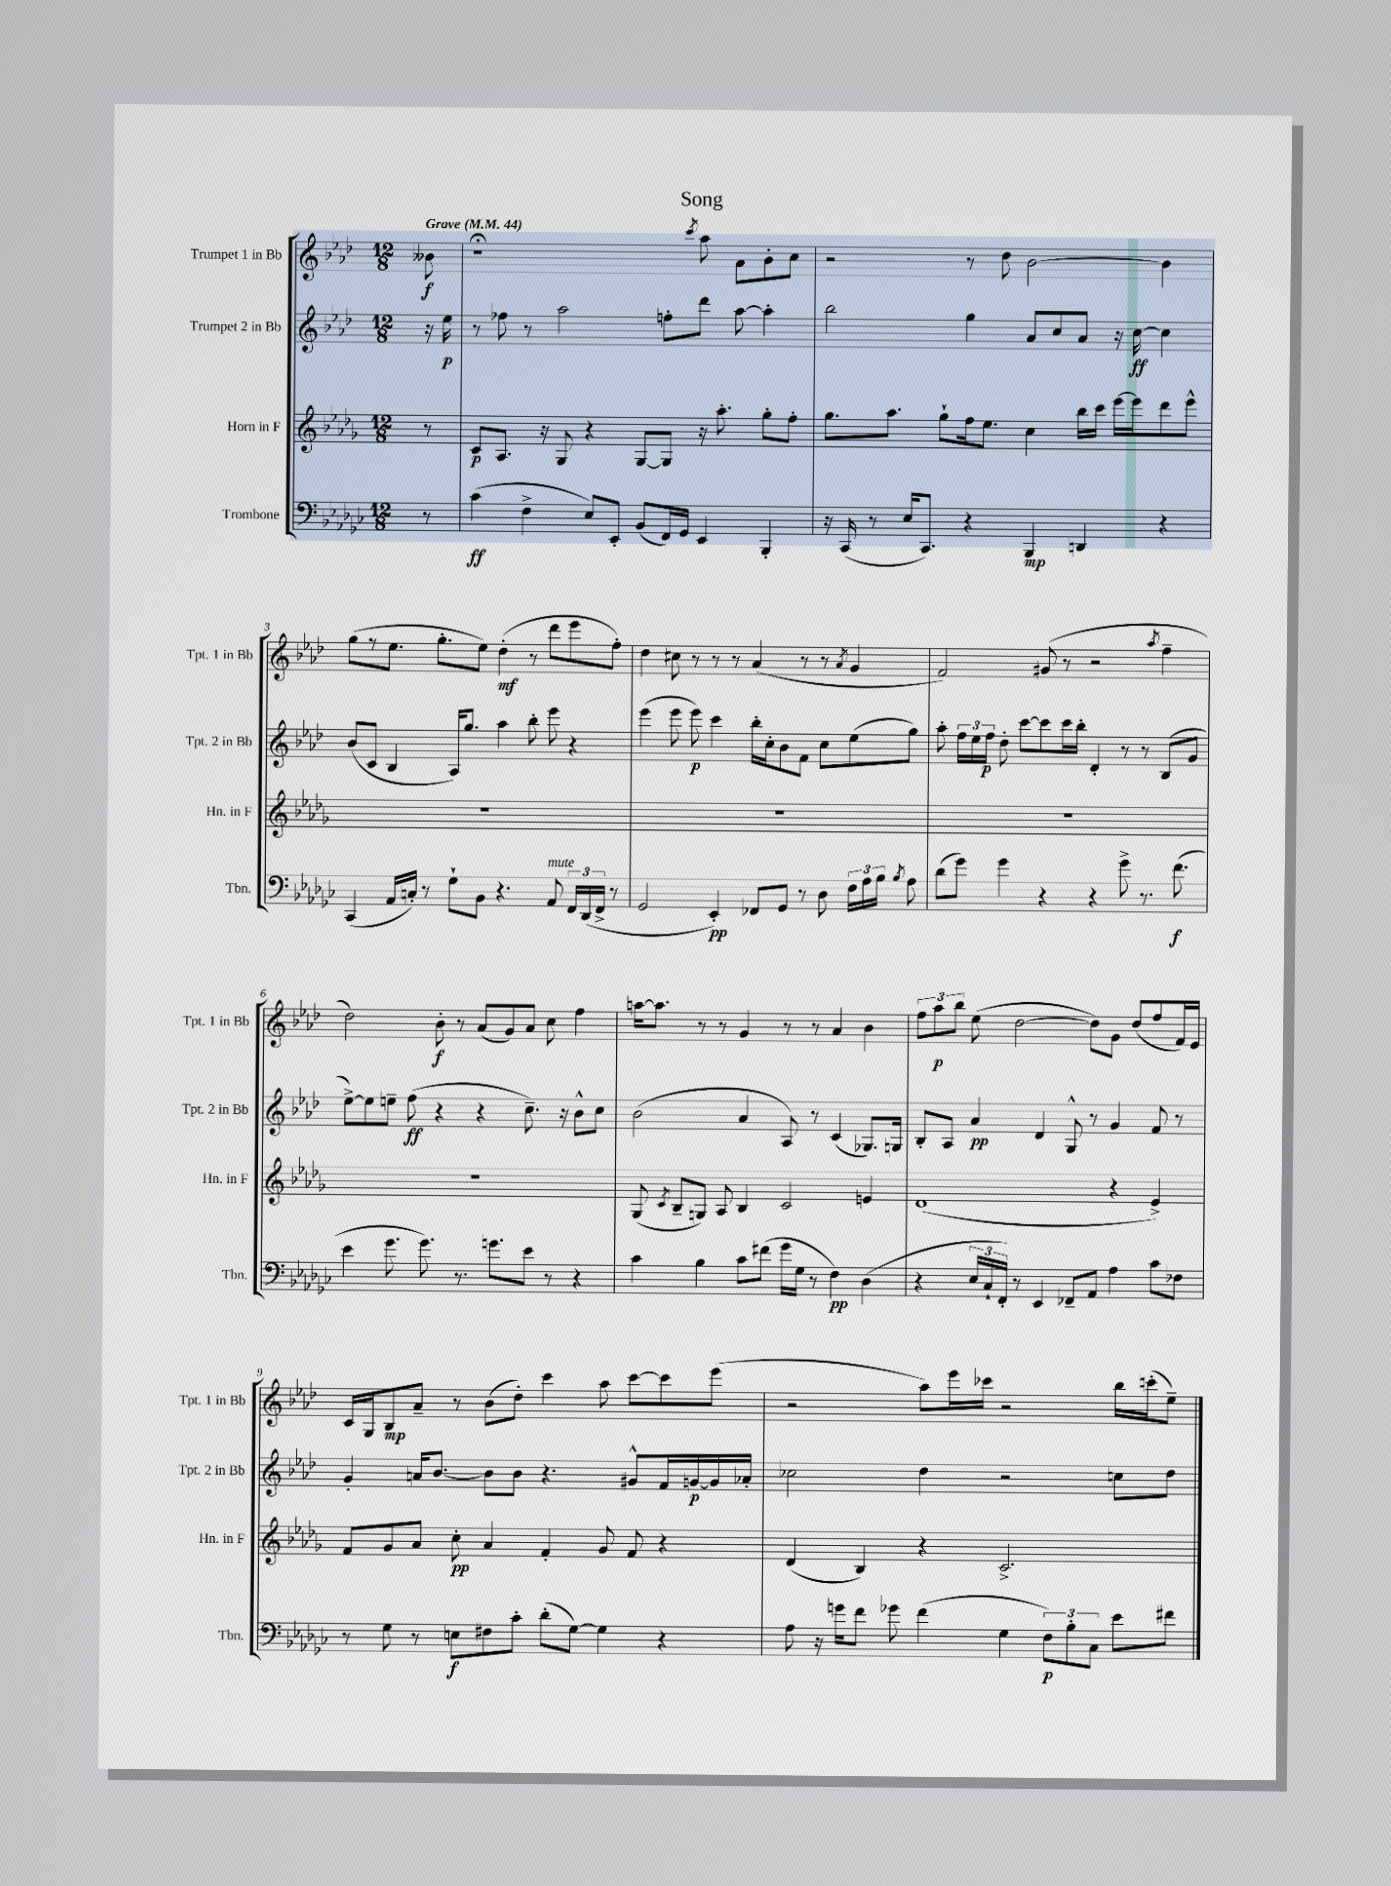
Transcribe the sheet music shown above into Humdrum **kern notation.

**kern	**kern	**kern	**kern
*staff4	*staff3	*staff2	*staff1
*clefF4	*clefG2	*clefG2	*clefG2
*k[b-e-a-d-g-c-]	*k[b-e-a-d-g-]	*k[b-e-a-d-]	*k[b-e-a-d-]
*M12/8	*M12/8	*M12/8	*M12/8
*MM44	*MM44	*MM44	*MM44
8r	8r	16r	8b--
.	.	16ee-	.
=	=	=	=
(4c-	8c	8r	1r;
.	8.A-	8ff-	.
4F^	.	8r	.
.	16r	.	.
.	8G-	2aa-	.
8E-)	4r	.	.
8EE-'	.	.	.
(8BB-	[8G-	.	.
16FF)	8G-]	8ff'	.
16GG-	.	.	.
.	.	.	8qccc
4EE-	16r	8ddd-	8aa-
.	8.aa-'	.	.
.	.	[8aa-	8a-
4BBB-'	8gg-'	4aa-']	8b-'
.	8ff'	.	8cc
=	=	=	=
16r	8.gg-	2bb-	2r
(16CC-	.	.	.
8r	.	.	.
.	8.aa-	.	.
16E-	.	.	.
8.CC-)	.	.	.
.	8gg-`	.	.
4r	16ff	4gg	8r
.	8.ee-	.	.
.	.	.	8dd-
4BBB-	4cc	8a-	[2b-
.	.	8cc	.
4DD	16bb-	8a-	.
.	16ccc	.	.
.	[16eee-	16r	.
.	16eee-]	[16cc	.
4r	8ddd-	4cc]	4b-]
.	8eee-^^	.	.
=	=	=	=
(4CC-	1.r	(8b-	(8gg
.	.	8c	8r
16AA-	.	4B-	8.ee-
16C')	.	.	.
8r	.	.	.
.	.	.	8.gg'
8G-`	.	16A-)	.
.	.	8.gg	.
8BB-	.	.	8ee-)
4.r	.	4aa-	(4dd-'
.	.	8bb-'	8r
8AA-	.	8eee-	8ddd-
24FF	.	4r	8eee-
(24DD-	.	.	.
24FF^	.	.	.
8r	.	.	8ff')
=	=	=	=
2GG-	1.r	(4eee-	4dd-
.	.	8eee-	8cc#
.	.	8eee-)	8r
4EE-')	.	4ccc	8r
.	.	.	8r
8FF-	.	16bb-'	(4a-
.	.	16cc'	.
8GG-	.	8b-	.
8r	.	8f	8r
8D-	.	8cc	8r
.	.	.	8qa-
24F	.	(8ee-	4g
24A-	.	.	.
24B-	.	.	.
8qB-	.	.	.
8A-	.	8gg)	.
=	=	=	=
(8d-	1.r	8aa-'	2f)
8g-)	.	24ff	.
.	.	24ee-	.
.	.	24ff	.
4g-	.	8dd-'	.
.	.	[8ccc	.
4r	.	8ccc]	(8g#
.	.	16ccc	8r
.	.	16bb-'	.
4r	.	4d-'	2r
8g-^	.	8r	.
8.r	.	8r	.
.	.	.	8qaa-
.	.	(8B-	4ff~
(8.f	.	.	.
.	.	8g	.
=	=	=	=
4e-	1.r	[8ee-^)	2dd-)
.	.	8ee-]	.
8.g-	.	8ee~	.
.	.	(8ff	.
8.g-)	.	.	.
.	.	4r	8b-'
8.r	.	.	8r
.	.	4r	(8a-
8.g	.	.	.
.	.	.	8g)
8e-	.	8.cc~)	8a-
8r	.	.	8cc
.	.	16r	.
4r	.	8b-^^	4ff
.	.	8cc	.
=	=	=	=
4c-	(8G-	(2b-	[16aa
.	.	.	8.aa]
.	8qc	.	.
.	8B-~	.	.
4B-	8G)	.	8r
.	8A-	.	8r
8c-	4B-	4a-	4g
(8f#	.	.	.
16g-	2c	8A-)	8r
16G-	.	.	.
8r	.	8r	8r
4F)	.	(4c	4a-
(4D-	4e	8.G-)	4b-
.	.	16G	.
=	=	=	=
4r	(1d-	8B-'	12ff
.	.	.	12aa-
.	.	8A-	.
.	.	.	12bb-
24E-	.	4a-	(8ee-
24C-`	.	.	.
24FF')	.	.	.
8r	.	.	[2dd-
4EE-	.	4d-	.
8FF-~	.	8G^^	.
8AA-	.	8r	8dd-])
4A-	4r	4g	8g
.	.	.	(8dd-
8c-	4e-^)	8f	8ff
8F-	.	8r	16f)
.	.	.	16e-
=	=	=	=
8r	8f	4g'	16c
.	.	.	16G
8G-	8g-	.	8B-
8r	8a-	16a	8a-~
.	.	[8.b-	.
8E	8cc'	.	8r
8F#	4a-	8b-]	(8b-
8c-'	.	8b-	8dd-')
(8d-'	4f'	4.r	4ccc
[8G-)	.	.	.
4G-]	8g-	.	8aa-
.	8f	8g#^^	[8ccc
4r	4r	16f	8ccc]
.	.	[16g	.
.	.	16g]	(8eee-
.	.	16a-'	.
=	=	=	=
8A-	(4d-	2cc-	2r
16r	.	.	.
16g	.	.	.
8f	4B-)	.	.
8g-	.	.	.
(4f	4r	4dd-	8aa-)
.	.	.	16eee-
.	.	.	16ccc-
4G-	2.c^	2r	2r
12F)	.	.	.
12B-'	.	.	.
12C-	.	.	.
8e-	.	8cc	16bb-
.	.	.	(16ccc'
8f#	.	8dd-	8ee-~)
==	==	==	==
*-	*-	*-	*-
